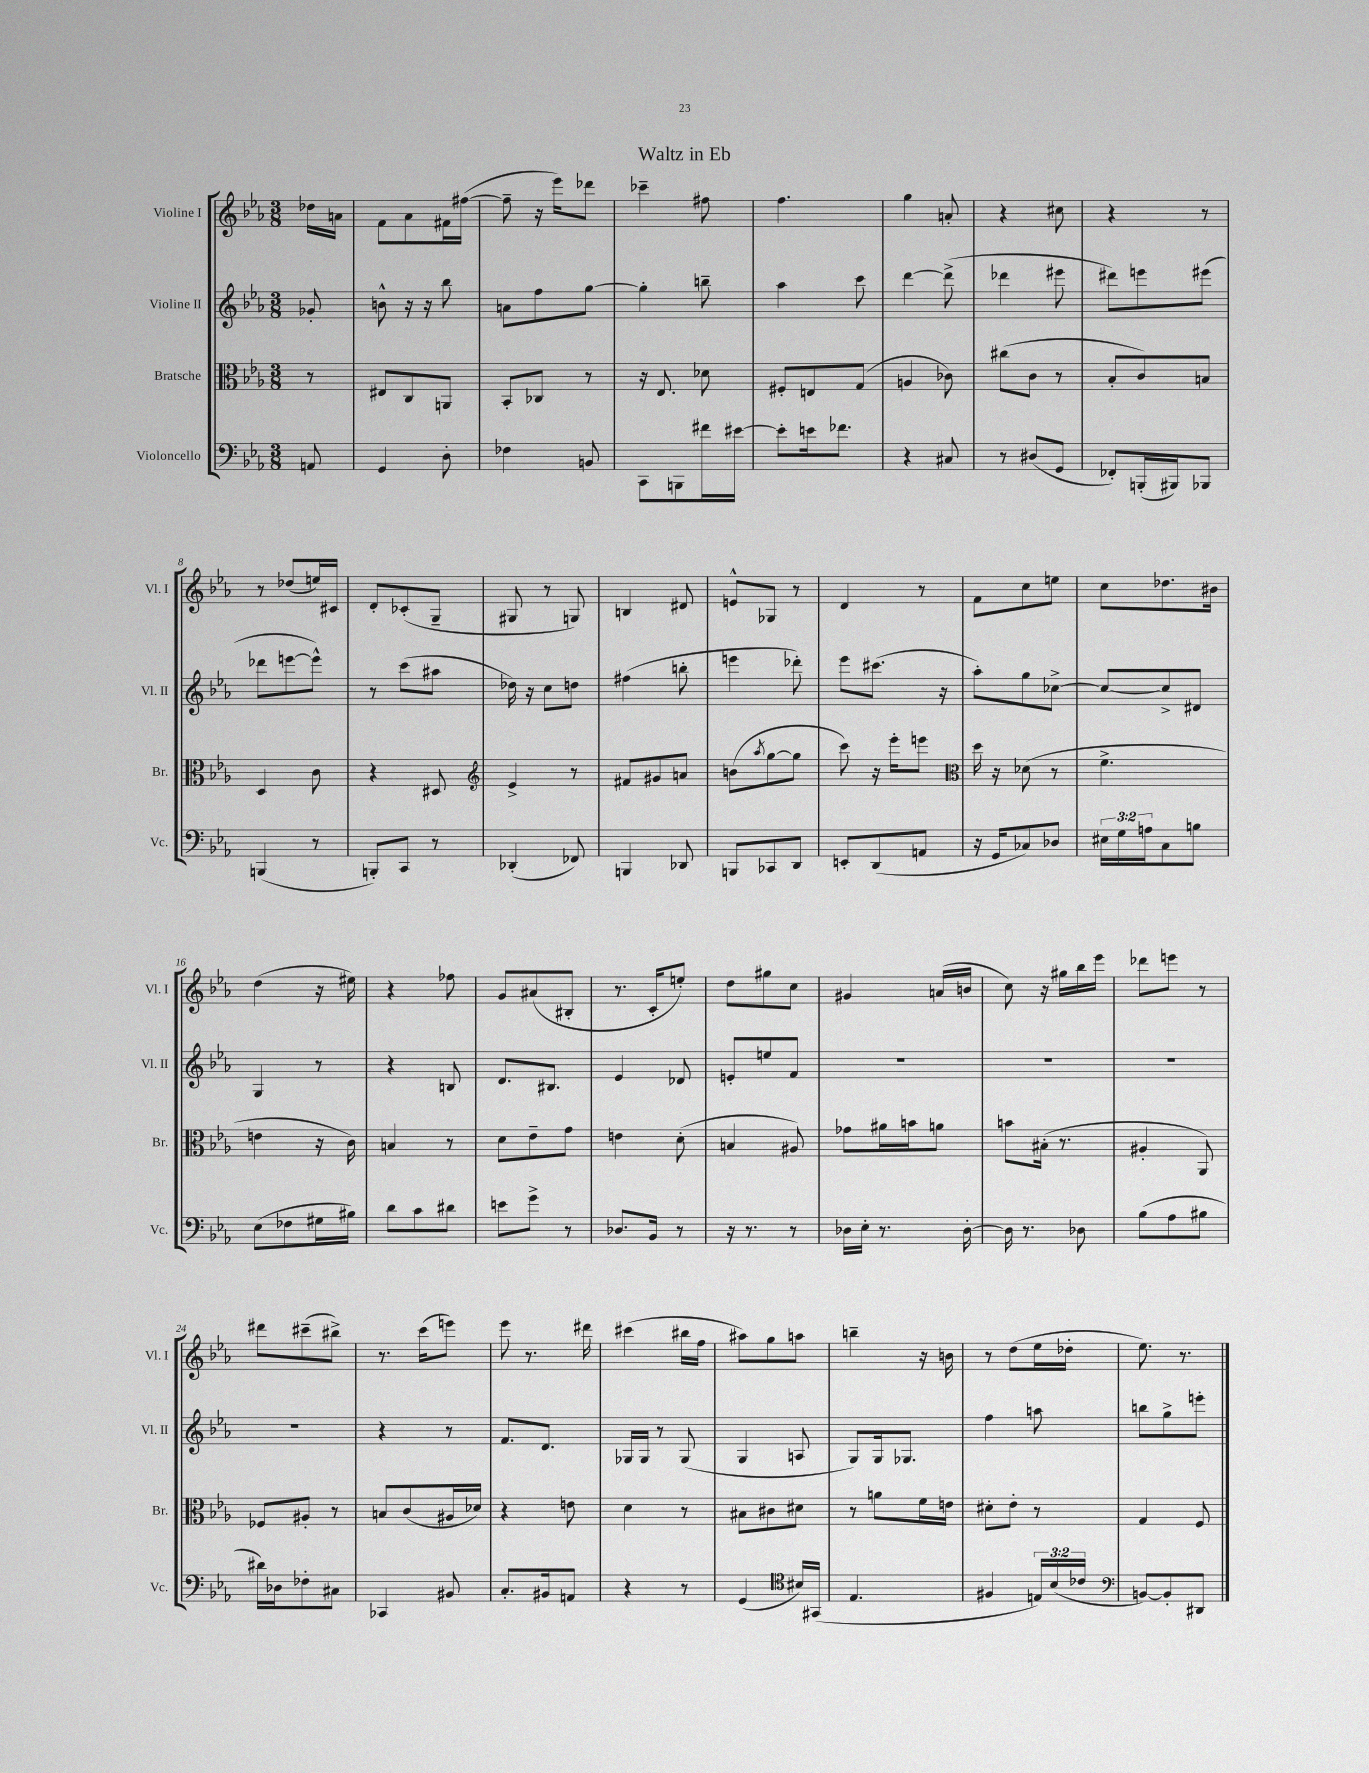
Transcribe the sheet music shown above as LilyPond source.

\header { title = "Waltz in Eb" }
<<
\new StaffGroup <<
\new Staff = "s0" \with { instrumentName = "Violine I" shortInstrumentName = "Vl. I" } {
    \clef treble \key ees \major \numericTimeSignature \time 3/8 \partial 8
    des''16 a'16 |
    f'8 aes'8 fis'16 fis''16~( |
    fis''8-- r16 ees'''16) des'''8 |
    ces'''4-- fis''8 |
    f''4. |
    g''4 a'8-. |
    r4 cis''8 |
    r4 r8 |
    r8 des''8( e''16) cis'16 |
    d'8-. ces'8-.( g8-- |
    gis8 r8 g8) |
    b4 dis'8 |
    e'8-^ ges8 r8 |
    d'4 r8 |
    f'8 c''8 e''8 |
    c''8 des''8. bis'16 |
    d''4( r16 eis''16) |
    r4 fes''8 |
    g'8 ais'8( bis8-. |
    r8. c'16-. e''8-.) |
    d''8 gis''8 c''8 |
    gis'4 a'16( b'16 |
    c''8) r16 gis''16 bes''16 ees'''16 |
    des'''8 e'''8 r8 |
    dis'''8 cis'''8--( bis''8->) |
    r8. c'''16( e'''8) |
    ees'''8 r8. dis'''16 |
    cis'''4( bis''16 f''16 |
    ais''8) g''8 a''8 |
    b''4-- r16 b'16 |
    r8 d''8( ees''16 des''16-. |
    ees''8.) r8. \bar "|." |
}
\new Staff = "s1" \with { instrumentName = "Violine II" shortInstrumentName = "Vl. II" } {
    \clef treble \key ees \major \numericTimeSignature \time 3/8 \partial 8
    ges'8-. |
    b'8-^ r16 r16 bes''8 |
    a'8 f''8 g''8~ |
    g''4-. b''8-- |
    aes''4 c'''8 |
    d'''4~ d'''8->( |
    des'''4 eis'''8 |
    dis'''8) e'''8 eis'''8( |
    des'''8 e'''8~ e'''8-^) |
    r8 c'''8( ais''8 |
    des''16) r16 c''8 d''8 |
    fis''4( b''8-. |
    e'''4 des'''8-.) |
    ees'''8 cis'''8.( r16 |
    aes''8-.) g''8 ces''8~-> |
    ces''8~ ces''8-> dis'8 |
    g4 r8 |
    r4 b8 |
    d'8. bis8. |
    ees'4 des'8 |
    e'8-. e''8 f'8 |
    R4. |
    R4. |
    R4. |
    R4. |
    r4 r8 |
    f'8. d'8. |
    ges16 ges16 r8 ges8( |
    g4 a8 |
    g8) g16 ges8. |
    f''4 a''8 |
    b''8 g''8-> e'''8-. \bar "|." |
}
\new Staff = "s2" \with { instrumentName = "Bratsche" shortInstrumentName = "Br." } {
    \clef alto \key ees \major \numericTimeSignature \time 3/8 \partial 8
    r8 |
    eis8 c8 a,8 |
    bes,8-. ces8 r8 |
    r16 ees8. des'8 |
    fis8-. e8 g8( |
    a4 ces'8) |
    cis''8( c'8 r8 |
    bes8-. c'8) b8 |
    d4 c'8 |
    r4 dis8 |
    \clef treble ees'4-> r8 |
    fis'8 gis'8 a'8 |
    b'8( \acciaccatura { aes''8 } g''8~ g''8 |
    c'''8) r16 ees'''16-. e'''8 |
    \clef alto d''16 r16 des'8( r8 |
    f'4.-> |
    e'4 r16 c'16) |
    b4 r8 |
    d'8 ees'8-- g'8 |
    e'4 d'8-.( |
    b4 ais8) |
    ges'8 ais'16 b'16 a'8 |
    b'8 bis16-.( r8. |
    ais4-. aes,8) |
    fes8 ais8-. r8 |
    b8 c'8( ais16 des'16) |
    r4 e'8 |
    d'4 r8 |
    bis8 cis'8 dis'8 |
    r8 a'8 f'16 e'16 |
    dis'8-. ees'8-. r8 |
    g4 f8 \bar "|." |
}
\new Staff = "s3" \with { instrumentName = "Violoncello" shortInstrumentName = "Vc." } {
    \clef bass \key ees \major \numericTimeSignature \time 3/8 \override Staff.TupletNumber.text = #tuplet-number::calc-fraction-text \partial 8
    a,8 |
    g,4 d8-. |
    fes4 b,8 |
    c,8 b,,8 fis'16 eis'16~ |
    eis'8-. e'16 fes'8. |
    r4 cis8 |
    r8 dis8( g,8 |
    fes,8-.) b,,16-.( bis,,16) bes,,8 |
    b,,4( r8 |
    b,,8-.) c,8 r8 |
    des,4-.( fes,8) |
    b,,4 des,8 |
    b,,8 ces,8 d,8 |
    e,8-. d,8( a,8 |
    r16 g,16 ces8) des8 |
    \tuplet 3/2 { eis16 g16 a16 } c8 b8 |
    ees8( fes8 gis16 bis16) |
    d'8 c'8 dis'8 |
    e'8 g'8-> r8 |
    des8. bes,16 r8 |
    r16 r8. r8 |
    des16 ees16-. r8. des16~-. |
    des16 r8. des8 |
    bes8( aes8 bis8 |
    dis'16) des16 fes8-. cis8 |
    ces,4 bis,8 |
    c8.-. bis,16 a,8 |
    r4 r8 |
    g,4( \clef tenor bis16) gis,16( |
    ees4. |
    fis4 \tuplet 3/2 { e16) bes16( ces'16 } |
    \clef bass b,8~) b,8-. dis,8 \bar "|." |
}
>>
>>
